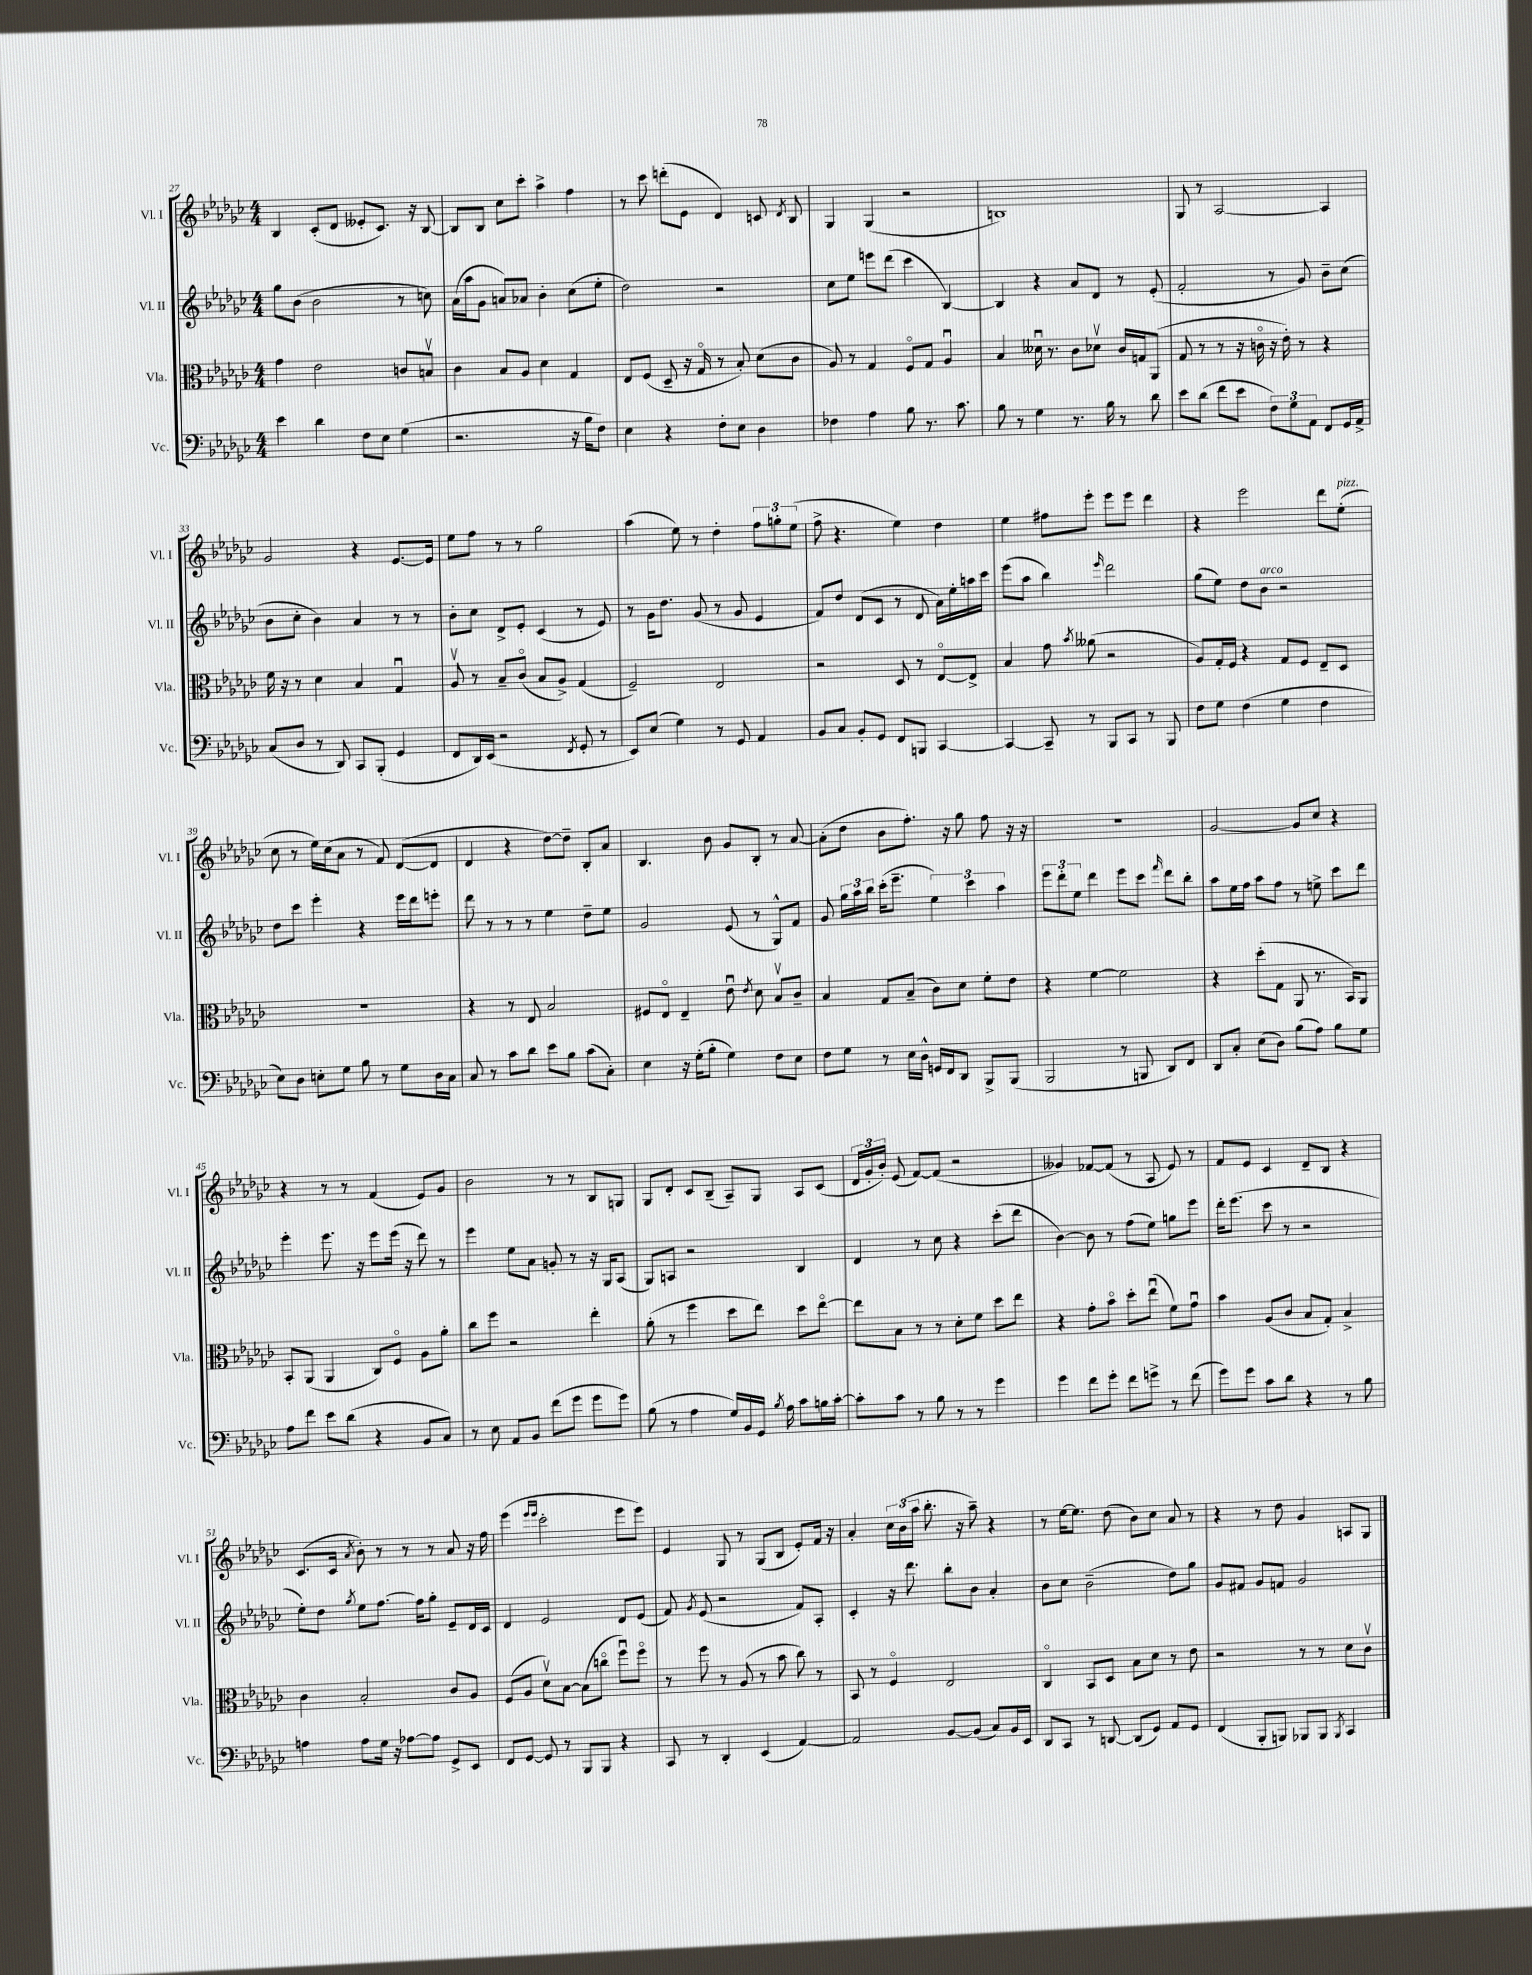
<<
\new StaffGroup <<
\new Staff = "s0" \with { instrumentName = "Vl. I" shortInstrumentName = "Vl. I" } {
    \clef treble \key ges \major \numericTimeSignature \time 4/4
    \autoBeamOff bes4 ces'8[-.( des'8] eeses'8[-. ces'8.]) r16 bes8~ |
    bes8[ bes8] ces''8[ ces'''8]-. aes''4-> f''4 |
    r8 ces'''8 d'''8[-.( ees'8] des'4) c'8 \acciaccatura { des'8 } bes8 |
    ges4 ges4( r2 |
    b1) |
    ges8 r8 aes2~ aes4 |
    ges'2 r4 ees'8.[~ ees'16] |
    ees''8[ f''8] r8 r8 ges''2 |
    aes''4( ees''8) r8 des''4-. \tuplet 3/2 { f''8[ g''8-. ees''8]( } |
    f''8-> r4. ees''4) des''4 |
    ees''4 fis''8[ ees'''8]-. ees'''8[ ees'''8] des'''4 |
    r4 ees'''2 des'''8[ ees''8]-.^\markup { \italic "pizz." }( |
    ces''8 r8 ees''16[) ces''16( aes'8] r8 f'8) des'8[~( des'8] |
    des'4 r4 des''8[~) des''8]-- bes8[-. aes'8] |
    bes4. bes'8 ges'8[ bes8]-. r8 aes'8~ |
    aes'8[-.( des''8] bes'8[ f''8.]-.) r16 ges''8 f''8 r16 r16 |
    R1 |
    ges'2~ ges'8[ ces''8] r4 |
    r4 r8 r8 f'4( ees'8[) ges'8] |
    bes'2 r8 r8 bes8[ g8] |
    ges8[ des'8]-. ces'8[ bes8]--( aes8[--) ges8] aes8[ ces'8]( |
    \tuplet 3/2 { des'16[ ges'16-. bes'16]-.) } ees'8( f'8[~) f'8]( r2 |
    geses'4) fes'8[~ fes'8]( r8 aes8 ees'8) r8 |
    f'8[ ees'8] ces'4 des'8[-- bes8] r4 |
    ces'8.[( ces'16] \acciaccatura { aes'8 } bes'8-.) r8 r8 r8 aes'8 r16 f''16 |
    ees'''4( \grace { ees'''16[ ees'''16] } ces'''2-. ees'''8[ ees'''8]) |
    ees'4 ges8 r8 ges8[( bes8] ees'8[-.) f'16] r16 |
    aes'4-. \tuplet 3/2 { ces''16[ bes'16( aes''16] } bes''8.-. r16 aes''8--) r4 |
    r8 ees''16[~ ees''8.] des''8( bes'8[) ces''8] aes'8 r8 |
    r4 r8 des''8 ges'4 a8[ ges8] \bar "|." |
}
\new Staff = "s1" \with { instrumentName = "Vl. II" shortInstrumentName = "Vl. II" } {
    \clef treble \key ges \major \numericTimeSignature \time 4/4
    \autoBeamOff ges''8[ bes'8]( bes'2 r8 c''8) |
    aes'16[( aes''16 ges'8] a'8[) aes'8] bes'4-. ces''8[( ees''8]-. |
    des''2) r2 |
    ces''8[ ees''8] e'''8[ des'''8]( ces'''4 bes4~) |
    bes4 r4 aes'8[ des'8] r8 ees'8-.( |
    f'2-. r8 ges'8) bes'8[-- ces''8]( |
    bes'8[ ces''8]-. bes'4) aes'4 r8 r8 |
    bes'8[-. ces''8] des'8[-> ees'8]-. ces'4( r8 ees'8) |
    r8 ges'16[ des''8.] ges'8( r8 ges'8 ees'4 |
    f'8[) des''8] des'8[( ces'8] r8 des'8 aes'16[) ees''16-. a''16 ces'''16] |
    ees'''8[( aes''8] bes''4) \grace { ees'''16 } des'''2 |
    ges''8[( ees''8]) des''8[ bes'8]^\markup { \italic "arco" } r2 |
    des''8[ ces'''8] ees'''4-. r4 ees'''16[ des'''16 e'''8]-. |
    des'''8 r8 r8 r8 ees''4 des''8[-- ees''8] |
    ges'2 ees'8( r8 ges8[-^) f'8] |
    ges'8 \tuplet 3/2 { ges''16[ aes''16 bes''16] } ces'''16[-.( ees'''8.]-- \tuplet 3/2 { ees''4) ces'''4 aes''4 } |
    \tuplet 3/2 { ees'''8[ des'''8-. ees''8] } des'''4 ees'''8[ ces'''8] \grace { f'''16 } des'''8[ bes''8]-. |
    aes''8[ ees''16 f''16] aes''8[ f''8] r8 e''8-> ces'''8[ des'''8] |
    ees'''4-. ees'''8. r16 ees'''8[ ees'''16]( r16 des'''8) r8 |
    ees'''4 ees''8[ aes'8] g'8-. r8 r16 ges16[ aes8]( |
    ges8[) a8] r2 bes4 |
    des'4 r8 ces''8 r4 ces'''8[-.( des'''8] |
    bes'4~) bes'8 r8 f''8[( ees''8]) g''8[ ees'''8] |
    des'''16[-. ees'''8.]( ces'''8 r8 r2 |
    ees''8[-.) des''8] \acciaccatura { ges''8 } ees''8[ f''8.]~ f''16[ ges''8]-. ees'8[-- des'16 ces'16] |
    des'4 ees'2 des'8[ ees'8]( |
    f'8) \acciaccatura { ges'8 } ees'8( r2 f'8[) aes8]-. |
    ces'4-. r16 des'''8. bes''8[-. bes'8] aes'4-. |
    bes'8[ ces''8] bes'2--( des''8[) ges''8] |
    ges'8[ fis'8] ges'8[ f'8] ges'2 \bar "|." |
}
\new Staff = "s2" \with { instrumentName = "Vla." shortInstrumentName = "Vla." } {
    \clef alto \key ges \major \numericTimeSignature \time 4/4
    \autoBeamOff ges'4 ees'2 c'8[ b8]\upbow |
    ces'4 bes8[ aes8] des'4 ges4 |
    ees8[ f8]( des8-- r16 ges16\flageolet r8 bes8-.) des'8[( ces'8] |
    aes8) r8 ges4 f8[\flageolet ges8] aes4\downbow |
    bes4 deses'16\downbow r8. ces'8[ des'8]\upbow ces'16[ g16 aes,8]( |
    ges8 r8 r8 r16 c'16\flageolet r16 ees'16-.) r8 r4 |
    f'16 r16 r8 des'4 bes4 ges4\downbow |
    aes8\upbow r8 bes8[-- ces'8]\flageolet( bes8[ aes8]->) ges4( |
    f2--) ees2 |
    r2 des8 r8 ees8[~\flageolet ees8]-> |
    bes4 ges'8 \acciaccatura { bes'8 } aeses'8( r2 |
    aes8[) ges16-. f16] r4 ges8[ f8] ees8[-- des8] |
    R1 |
    r4 r8 ees8 bes2 |
    fis8[ ees8]\flageolet ees4-- ees'8\downbow \acciaccatura { ees'8 } des'8 bes8[\upbow ces'8]-- |
    bes4 ges8[ bes8]--( ces'8[) des'8] f'8[-. ees'8] |
    r4 f'4~ f'2 |
    r4 des''8[-.( ges8] aes,8 r8. bes,16[) aes,8] |
    bes,8[-. aes,8]( aes,4 ces8[) f8]\flageolet aes8[ aes'8]-. |
    ces''8[ f''8] r2 ees''4-. |
    aes'8-.( r8 f''4 des''8[ ees''8]) des''8[ ees''8]~\flageolet |
    ees''8[ bes8] r8 r8 des'8[-. f'8] des''8[ ees''8] |
    r4 ges'8[-. bes'8]\flageolet des''8[-. ees''8]\downbow( f'8[) ges'8]\downbow |
    bes'4 aes8[( ces'8] bes8[ ges8]-.) bes4-> |
    ces'4 bes2-. ces'8[ aes8] |
    f8[( aes8] des'8[\upbow) bes8]~ bes8[( c''8]\flageolet f''8[\downbow) f''8]\flageolet |
    r8 f''8 r8 aes8( r8 bes'8 ces''8) r8 |
    bes,8 r8 f4\flageolet ees2 |
    ces4\flageolet bes,8[ des8] bes8[ des'8] r8 ees'8 |
    r2 r8 r8 des'8[ ces'8]\upbow \bar "|." |
}
\new Staff = "s3" \with { instrumentName = "Vc." shortInstrumentName = "Vc." } {
    \clef bass \key ges \major \numericTimeSignature \time 4/4
    \autoBeamOff ees'4 des'4 f8[ ees8] ges4( |
    r2. r16 bes16[ f8]) |
    ees4 r4 f8[-. ees8] des4 |
    fes4 aes4 bes8 r8. ces'8. |
    bes8 r8 ges4 r8. bes16 r8 des'8 |
    ees'8[ des'8]( f'8[ ees'8] \tuplet 3/2 { f8[) ges8 aes,8] } f,8[ ges,16 aes,16]-> |
    ces8[( des8] r8 des,8) ces,8[ bes,,8]-.( ges,4 |
    f,8[ des,16) ees,16]( r2 \acciaccatura { f,8 } ges,8-. r8 |
    ees,8[) ees8]( ges4) r8 ges,8 aes,4 |
    bes,8[ ces8] bes,8[-. ges,8] f,8[ b,,8] ces,4~ |
    ces,4~ ces,8-- r8 bes,,8[ ces,8] r8 bes,,8 |
    f8[ ges8] f4( ges4 f4 |
    ees8[) des8] e8[-. ges8] bes8 r8 ges8[ des16 ces16] |
    ces8 r8 ces'8[ des'8] ees'8[ bes8] ces'8[( ces8]-.) |
    ees4 r16 ges16[-.( bes8]-. ges4) f8[ ees8] |
    f8[ ges8] r8 ees16[ des16]-^ g,16[ f,16 des,8] bes,,8[-> bes,,8]( |
    bes,,2 r8 b,,8 des,8[) f,8] |
    des,8[ ces8]-. ees8[( des8]) bes8[( aes8]) bes8[ ges8] |
    aes8[ f'8] ees'8[ des'8]( r4 bes,8[ ces8]) |
    r8 ees8 aes,8[ bes,8] f'8[( ges'8] ges'8[ ges'8]) |
    bes8( r8 aes4 ges16[) bes,16 ges,16] \acciaccatura { bes8 } aes16 ces'8[ b16 ces'16]~-. |
    ces'8[-. ces'8] r8 bes8 r8 r8 ges'4 |
    ges'4 f'8[ ges'8]-. f'8[ g'8]-> r8 f'8( |
    ges'8[) ges'8] ces'8[ des'8] r4 r8 bes8 |
    a4 a8[ ges16] r16 aes8[~ aes8] ges,8[-> ees,8] |
    f,8[ ges,8]~ ges,8 r8 bes,,8[ bes,,8] r4 |
    ces,8 r8 des,4-. ees,4( aes,4~) |
    aes,2 bes,8[~ bes,8]( ces8[) bes,16 ees,16] |
    des,8[ ces,8] r8 d,8~ d,8[( ges,8]) aes,8[ ges,8] |
    f,4( bes,,8[-. b,,8]) bes,,8[ bes,,8] \acciaccatura { bes,,8 } ces,4 \bar "|." |
}
>>
>>
\layout { \context { \Score currentBarNumber = #27 } }
